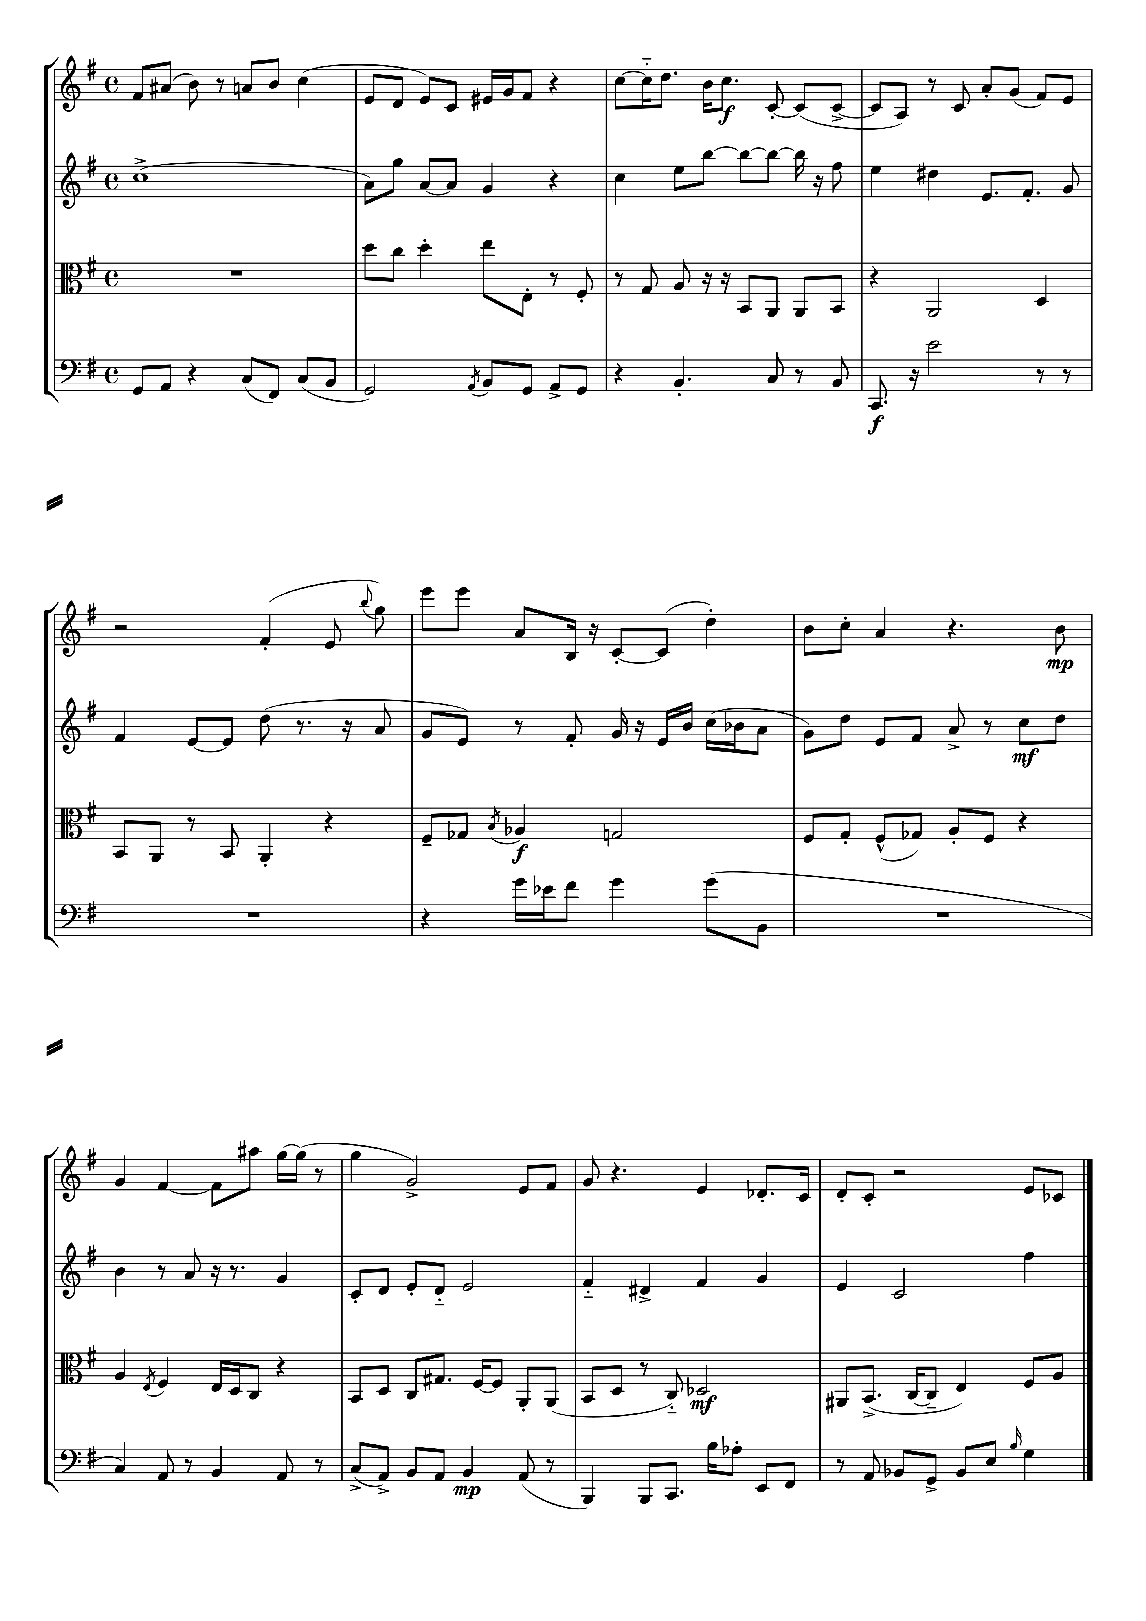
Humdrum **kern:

**kern	**dynam	**kern	**dynam	**kern	**dynam	**kern	**dynam
*part4	*part4	*part3	*part3	*part2	*part2	*part1	*part1
*staff4	*staff4	*staff3	*staff3	*staff2	*staff2	*staff1	*staff1
*clefF4	*	*clefC3	*	*clefG2	*	*clefG2	*
*k[f#]	*	*k[f#]	*	*k[f#]	*	*k[f#]	*
*M4/4	*	*M4/4	*	*M4/4	*	*M4/4	*
*met(c)	*	*met(c)	*	*met(c)	*	*met(c)	*
=20	=20	=20	=20	=20	=20	=20	=20
8GG/L	.	1r	.	(1cc^	.	8f#/L	.
8AA/J	.	.	.	.	.	(8a#X/J	.
4r	.	.	.	.	.	8b\)	.
.	.	.	.	.	.	8r	.
(8C/L	.	.	.	.	.	8an/L	.
8FF#/J)	.	.	.	.	.	8b/J	.
(8C/L	.	.	.	.	.	(4cc\	.
8BB/J	.	.	.	.	.	.	.
=21	=21	=21	=21	=21	=21	=21	=21
2GG/)	.	8dd\L	.	8a\L)	.	8e/L	.
.	.	8cc\J	.	8gg\J	.	8d/J	.
.	.	4dd'\	.	[8a/L	.	8e/L)	.
.	.	.	.	8a/J]	.	8c/J	.
8qAA/	.	.	.	.	.	.	.
8BB/L	.	8ee\L	.	4g/	.	16e#X/LL	.
.	.	.	.	.	.	16g/J	.
8GG/J	.	8E'\J	.	.	.	8f#/J	.
8AA^/L	.	8r	.	4r	.	4r	.
8GG/J	.	8F#'/	.	.	.	.	.
=22	=22	=22	=22	=22	=22	=22	=22
4r	.	8r	.	4cc\	.	[8cc\L	.
.	.	8G/	.	.	.	16cc\K]	.
.	.	.	.	.	.	8.dd\J	.
4.BB'/	.	8A/	.	8ee\L	.	.	.
.	.	16r	.	[8bb\J	.	16b\KL	.
.	.	16r	.	.	.	8.cc\J	f
.	.	8BB/L	.	8bb\L_	.	.	.
8C/	.	8AA/J	.	8bb\J_	.	[8c'/	.
8r	.	8AA/L	.	16bb\]	.	(8c/L]	.
.	.	.	.	16r	.	.	.
8BB/	.	8BB/J	.	8ff#\	.	[8c^/J	.
=23	=23	=23	=23	=23	=23	=23	=23
8.CC/	f	4r	.	4ee\	.	8c/L]	.
.	.	.	.	.	.	8A/J)	.
16r	.	.	.	.	.	.	.
2e\	.	2AA/	.	4dd#X\	.	8r	.
.	.	.	.	.	.	8c/	.
.	.	.	.	8.e/L	.	8a'/L	.
.	.	.	.	.	.	(8g/J	.
.	.	.	.	8.f#'/J	.	.	.
8r	.	4D/	.	.	.	8f#/L)	.
8r	.	.	.	8g/	.	8e/J	.
!!LO:LB:g=z
=24	=24	=24	=24	=24	=24	=24	=24
1r	.	8BB/L	.	4f#/	.	2r	.
.	.	8AA/J	.	.	.	.	.
.	.	8r	.	[8e/L	.	.	.
.	.	8BB/	.	8e/J]	.	.	.
.	.	4AA'/	.	(8dd\	.	(4f#'/	.
.	.	.	.	8.r	.	.	.
.	.	4r	.	.	.	8e/	.
.	.	.	.	16r	.	.	.
.	.	.	.	.	.	8qqbb/	.
.	.	.	.	8a/	.	8gg\)	.
=25	=25	=25	=25	=25	=25	=25	=25
4r	.	8F#~/L	.	8g/L	.	8eee\L	.
.	.	8G-X/J	.	8e/J)	.	8eee\J	.
.	.	8qB/	.	.	.	.	.
16g\LL	.	4A-X/	f	8r	.	8a/L	.
16e-X\J	.	.	.	.	.	.	.
8f#\J	.	.	.	8f#'/	.	16B/Jk	.
.	.	.	.	.	.	16r	.
4g\	.	2Gn/	.	16g/	.	[8c'/L	.
.	.	.	.	16r	.	.	.
.	.	.	.	16e/LL	.	(8c/J]	.
.	.	.	.	16b/JJ	.	.	.
(8g\L	.	.	.	(16cc\LL	.	4dd'\)	.
.	.	.	.	16b-X\J	.	.	.
8BB\J	.	.	.	8a\J	.	.	.
=26	=26	=26	=26	=26	=26	=26	=26
1r	.	8F#/L	.	8g\L)	.	8b\L	.
.	.	8G'/J	.	8dd\J	.	8cc'\J	.
.	.	(8F#^^/L	.	8e/L	.	4a/	.
.	.	8G-X/J)	.	8f#/J	.	.	.
.	.	8A'/L	.	8a^/	.	4.r	.
.	.	8F#/J	.	8r	.	.	.
.	.	4r	.	8cc\L	mf	.	.
.	.	.	.	8dd\J	.	8b\	mp
!!LO:LB:g=z
=27	=27	=27	=27	=27	=27	=27	=27
4C/)	.	4A/	.	4b\	.	4g/	.
.	.	8qE/	.	.	.	.	.
8AA/	.	4F#/	.	8r	.	[4f#/	.
8r	.	.	.	8a/	.	.	.
4BB/	.	16E/LL	.	16r	.	8f#\L]	.
.	.	16D/J	.	8.r	.	.	.
.	.	8C/J	.	.	.	8aa#X\J	.
8AA/	.	4r	.	4g/	.	[16gg\LL	.
.	.	.	.	.	.	(16gg\JJ]	.
8r	.	.	.	.	.	8r	.
=28	=28	=28	=28	=28	=28	=28	=28
(8C^/L	.	8BB/L	.	8c'/L	.	4gg\	.
8AA^/J)	.	8D/J	.	8d/J	.	.	.
8BB/L	.	8C/L	.	8e'/L	.	2g^/)	.
8AA/J	.	8.G#X/J	.	8d/J	.	.	.
4BB/	mp	.	.	2e/	.	.	.
.	.	[16F#/KL	.	.	.	.	.
.	.	8F#/J]	.	.	.	.	.
(8AA/	.	8AA'/L	.	.	.	8e/L	.
8r	.	(8AA/J	.	.	.	8f#/J	.
=29	=29	=29	=29	=29	=29	=29	=29
4BBB/)	.	8BB/L	.	4f#/	.	8g/	.
.	.	8D/J	.	.	.	4.r	.
8BBB/L	.	8r	.	4d#X^/	.	.	.
8.CC/J	.	8C/)	.	.	.	.	.
.	.	2D-X/	mf	4f#/	.	4e/	.
16B\KL	.	.	.	.	.	.	.
8A-X'\J	.	.	.	.	.	.	.
8EE/L	.	.	.	4g/	.	8.d-X'/L	.
8FF#/J	.	.	.	.	.	.	.
.	.	.	.	.	.	16c/Jk	.
=30	=30	=30	=30	=30	=30	=30	=30
8r	.	8AA#X/L	.	4e/	.	8d'/L	.
8AA/	.	(8.BB^/J	.	.	.	8c'/J	.
8BB-X/L	.	.	.	2c/	.	2r	.
.	.	[16C/KL	.	.	.	.	.
8GG^/J	.	8C~/J]	.	.	.	.	.
8BB-/L	.	4E/)	.	.	.	.	.
8E/J	.	.	.	.	.	.	.
16qqB/	.	.	.	.	.	.	.
4G\	.	8F#/L	.	4ff#\	.	8e/L	.
.	.	8A/J	.	.	.	8c-X/J	.
==	==	==	==	==	==	==	==
*-	*-	*-	*-	*-	*-	*-	*-
